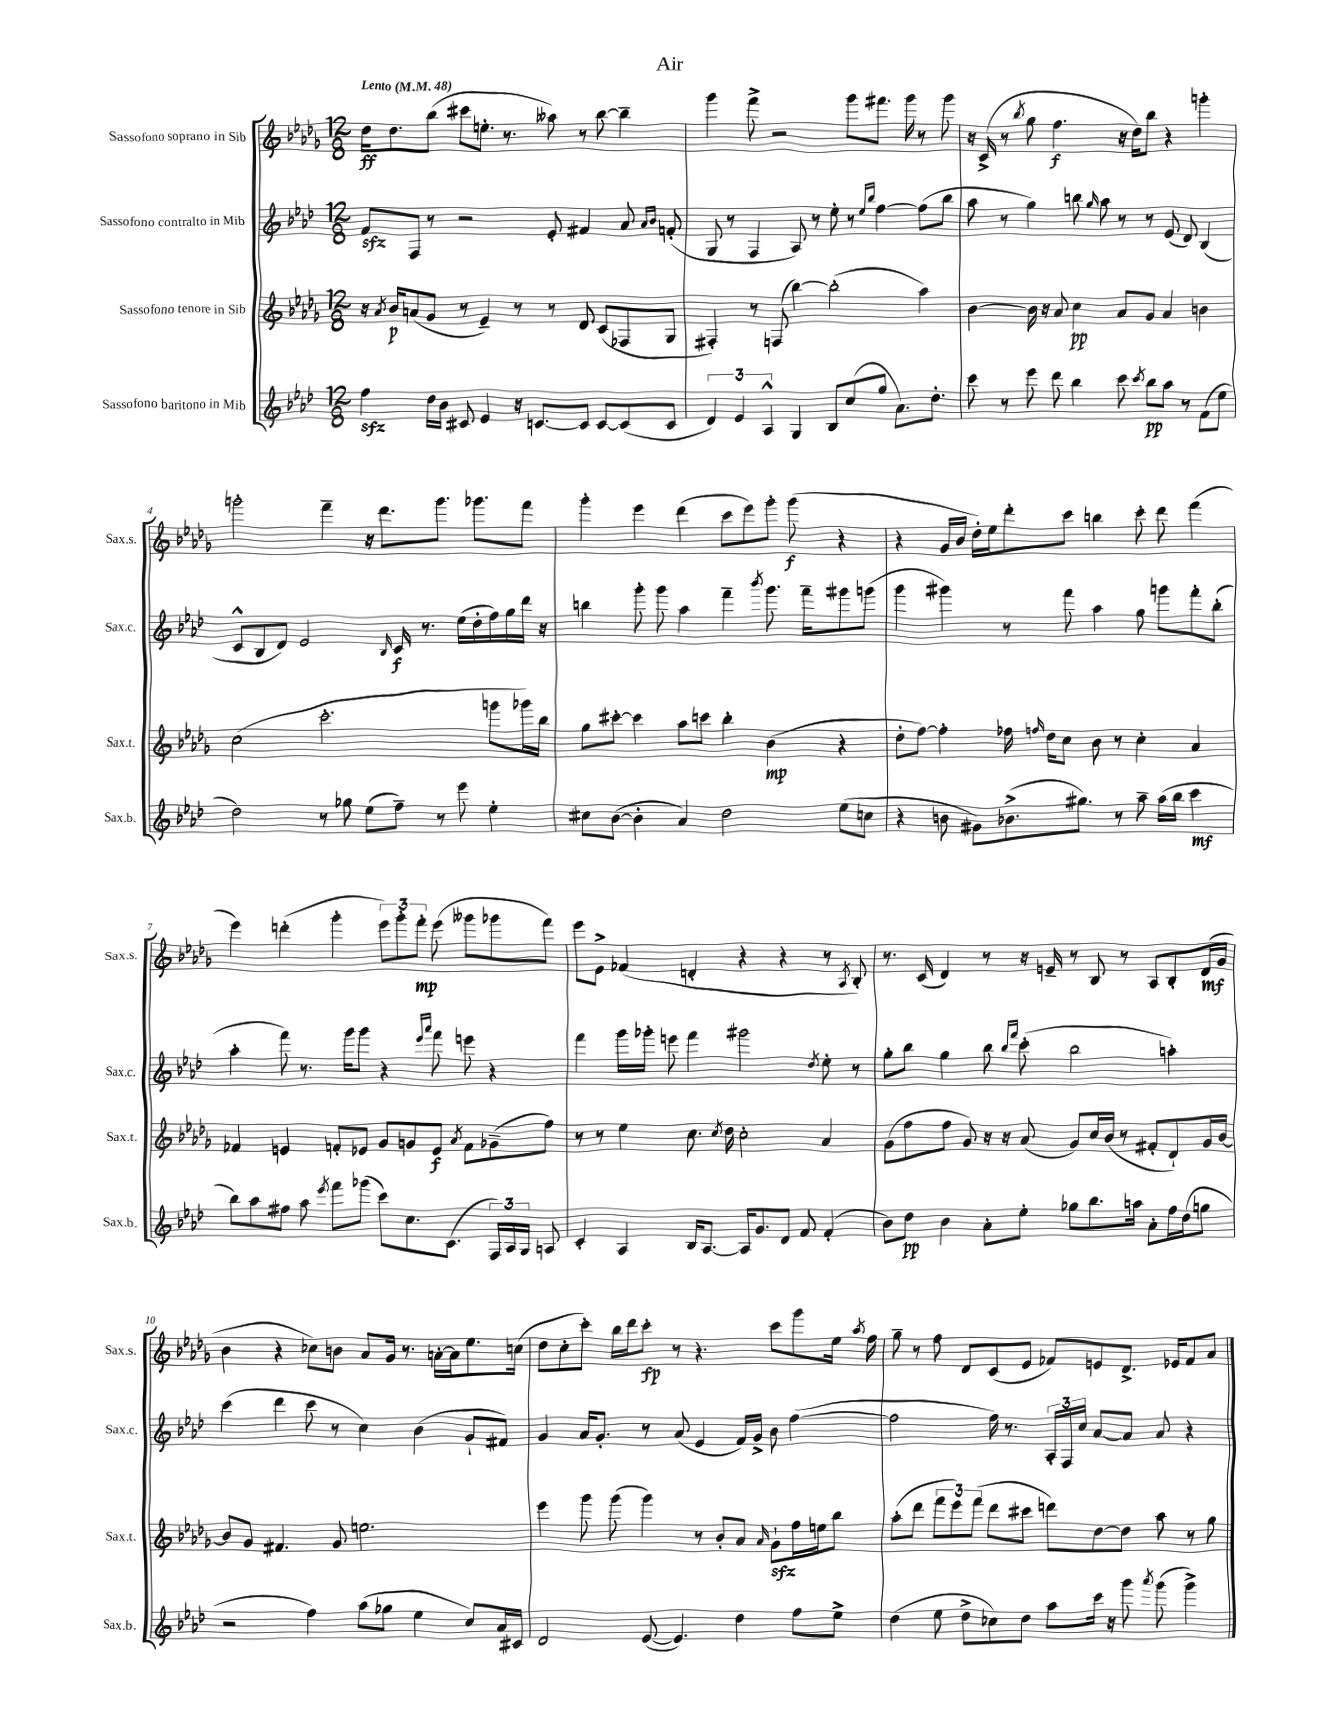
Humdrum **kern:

**kern	**kern	**kern	**kern
*staff4	*staff3	*staff2	*staff1
*clefG2	*clefG2	*clefG2	*clefG2
*k[b-e-a-d-]	*k[b-e-a-d-g-]	*k[b-e-a-d-]	*k[b-e-a-d-g-]
*M12/8	*M12/8	*M12/8	*M12/8
*MM48	*MM48	*MM48	*MM48
4ff\	16r	8f/L	16dd-\LK
.	8qa-/	.	.
.	16b-/LK	.	8.dd-\
.	(8a/	8F/J	.
16dd-\LL	8g-/J	8r	(8bb-\J
16b-\JJ	.	.	.
8c#/	8r	2r	8ccc#\L
4e-/	4e-~/)	.	8.ee'\J
.	.	.	8.r
16r	8r	.	.
[8.c/L	.	.	.
.	8r	8e-'/	8aa--\)
8c/]J	8d-/	4f#/	8r
[8c/L	(8c/L	.	[8bb-\
(8c/]	8F-/	8a-/	4bb-~\]
.	.	16qqa-/LL	.
.	.	16qqb-/JJ	.
8c/J	8G-/J	(8f'/	.
=	=	=	=
6d-/)	4F#'/)	8G/	4ggg-\
.	.	8r	.
6e-/	.	.	.
.	8r	4F/	8fff^\
6A-^^/	.	.	.
.	(8F/	.	2r
4G/	[4bb-\)	8A-/)	.
.	.	8r	.
8B-/L	(2bb-'\]	8ee-'\	.
(8cc/	.	8r	8ggg-\L
.	.	16qqee-/LL	.
.	.	16qqbb-/JJ	.
8gg/J	.	[4ff\	8.fff#\J
8.a-\L)	.	.	.
.	.	.	16ggg-\
.	4aa-\)	(8ff\]L	8r
8.dd-'\J	.	.	.
.	.	8bb-\J	8ggg-\
=	=	=	=
8ccc\	[4b-\	8aa-\	16r
.	.	.	(16c^/
8r	.	8r	8r
.	.	.	8qbb-/
8eee-\	16b-\]	4gg\)	8gg-\
.	16r	.	.
8ddd-\	8a-/	.	4.ff\
4bb-\	4cc\	8bb\	.
.	.	16qqgg/	.
.	.	8aa-\	.
8ccc\	8a-/L	8r	16r
.	.	.	16dd-\LK)
8qccc/	.	.	.
8bb-\L	8g-/J	8r	8bb-\J
8aa-\J	4a-/	(8e-/	4r
8r	.	8d-/)	.
(8f\L	4b\	(4B-/	4ggg'\
8ee-\J	.	.	.
=	=	=	=
2dd-\)	(2cc\	8c^^/L	2ggg'\
.	.	8B-/	.
.	.	8d-/J)	.
.	.	2e-/	.
8r	2.ccc'\	.	4fff~\
8gg-\	.	.	.
(8ee-\L	.	.	16r
.	.	.	8.ddd-\L
.	.	16qqB-/	.
8ff~\J)	.	16c/	.
.	.	8.r	.
8r	.	.	8.ggg\J
8eee-\	.	(16ee-\LL	.
.	.	16dd-'\	8.ggg-\L
4ee-'\	8ggg\L	16ff\)	.
.	.	16gg\	.
.	16ggg-\L)	16ddd-\JJ	8fff\J
.	16bb-\JJ	16r	.
=	=	=	=
8cc#\L	8gg-\L	4bb\	4ggg-'\
([8b-\J	[8ccc#'\J	.	.
4b-'\]	4ccc#\]	8ggg'\	4eee-\
.	.	8ggg\	.
4a-/)	8aa-\L	4aa-\	(4ddd-\
.	8ccc\J	.	.
2dd-\	4bb-'\	4fff~\	8ccc\L
.	.	.	8eee-\)
.	.	8qbbb-/	.
.	(4b-\	8.ggg\	8ggg-'\J
.	.	.	(8ggg-\
.	.	16fff~\LK	.
(8ee-\L	4r	8ggg#\	4r
8cc\J	.	(8ggg\J	.
=	=	=	=
4r	8dd-'\L	4ggg\	4r
.	[8ff\J)	.	.
8b\	4ff'\]	4ggg#\)	16g-/LL
.	.	.	16b-/JJ
8g#\L)	.	.	16dd-'\LL)
.	.	.	16ee-\J
(8.b-^\	16ff-\	8r	8ddd-'\
.	16qqff/	.	.
.	16dd-\LK	.	.
.	8cc\J	8fff\	8ccc\J
8.gg#\J)	.	.	.
.	8b-\	4aa-\	4bb\
8r	8r	.	.
8aa-~\	4cc'\	8gg\	8ccc'\
(16aa-\LL	.	8ggg\L	8ddd-\
16bb-\JJ	.	.	.
4ccc\	4a-/	8fff'\	(4fff\
.	.	(8bb-'\J	.
=	=	=	=
8bb-\L)	4f-/	4aa-'\	4eee-\)
8aa-\	.	.	.
8ff#\J	4e/	8fff\)	(4ddd'\
8aa-\	.	8.r	.
8qeee-/	.	.	.
8fff\L	8f'/L	.	4ggg-'\
.	.	16ggg\LK	.
(8ggg-\J	8e-/J	8ggg\J	.
8ccc\L)	8g-/L	4r	12eee-\L)
.	.	.	12ggg-'\
8.cc\	8g/	.	.
.	.	.	12fff'\J
.	.	16qqeee-/LL	.
.	.	16qqaaa-/JJ	.
.	8e-/J	8fff\	(8eee-\
(8.c\J	.	.	.
.	8qa-/	.	.
.	8f\L	8eee\	8ggg--\L
24F/LL)	(8g-~\	4r	8ggg-\
24A-/	.	.	.
24G/JJ	.	.	.
8A/	8ff\J)	.	8fff\J)
=	=	=	=
4c'/	8r	4fff\	8eee-\L
.	8r	.	8e-^\J
4A-/	4ee-\	16ggg\LL	(4f-/
.	.	16ggg-'\JJ	.
.	.	8eee\	.
16B-/LK	8.cc\	4fff\	4d'/
[8.A-/J	.	.	.
.	8qcc/	.	.
.	16dd-\	.	.
16A-/]LK	2cc'\	2ggg#\	4r
8.g/	.	.	.
8d-/J	.	.	4r
8f/	.	.	.
.	.	8qdd-/	.
(4f'/	4a-/	8ee-'\	8r
.	.	.	8qA-/
.	.	8r	8B-'/)
=	=	=	=
8b-\L)	(8g-\L	8gg'\L	8.r
8dd-\J	8ff\	8bb-\J	.
.	.	.	(16c/
4b-\	8ff\J	4gg\	4d-/)
.	8g-/)	.	.
8a-'\L	16r	8bb-\	8r
.	16r	.	.
.	.	16qqbb-/LL	.
.	.	16qqfff/JJ	.
8ee-'\J	(8a-/	(8ccc'\	16r
.	.	.	16e~/
8gg-\L	8g-/L)	2bb-\	8r
8.bb-\	16cc/L	.	8B-/
.	(16b-/JJ	.	.
.	8r	.	8r
16aa\Jk	.	.	.
8a-'\L	8f#'/L	.	8A-/L
16ff\L	8d-`/)	4aa'\)	8B-'/
(16dd-\J	.	.	.
8gg\J	16g-/L	.	(16d-/L
.	[16b-/JJ	.	16g-/JJ
=	=	=	=
2r	8b-/]L	(4ccc\	4b-\
.	8g-/J	.	.
.	4.f#/	4ddd-\	4r
4ff\)	.	8ccc\	8cc-\L)
.	8g-/	8r	8b\J
(8aa-\L	2.ee\	4cc\)	8a-/L
8gg-\J	.	.	16g-/Jk
.	.	.	8.r
4ee-\	.	(4b-\	.
.	.	.	[16a'\LL
.	.	.	16a\]J
8cc/L)	.	8g`/L	8.ee-\
16a-/L	.	8f#/J)	.
16c#/JJ	.	.	(16cc\Jk
=	=	=	=
2d-/	4eee-\	4g/	8dd-\L
.	.	.	8cc'\
.	8ggg-\	16a-/LK	8ccc'\J)
.	.	8.g'/J	.
.	(8ggg-\	.	16bb-\LL
.	.	.	16ddd-\J
([8e-/	4ggg-\)	8r	8ccc'\J
4.e-/])	.	(8a-/	8r
.	8r	4e-/	4.r
.	8b-'/L	.	.
4dd-\	8a-/J	16f/LL)	.
.	.	16g^/JJ	.
.	16qqa-/	.	.
.	8g-`\L	8b-\	8ccc\L
8ff\L	16ff\L	([4ff\	8ggg-\
.	16ee\J	.	.
8ee-^\J	8bb-\J	.	16ee-\Jk
.	.	.	8qaa-/
.	.	.	16ff\
=	=	=	=
(4dd-\	(8aa-'\L	2ff\]	8gg-~\
.	8ddd-\J	.	8r
8ee-\	12fff\L	.	8ff\
.	12eee-\)	.	.
8dd-^\L	.	.	8d-/L
.	(12fff\J	.	.
8cc-\)	8ddd-\L	16ff\)	(8c/
.	.	8.r	.
8dd-\J	8ccc#\J	.	8e-/J
8aa-\L	8ddd\L)	24A-'/LL	8f-/L)
.	.	24F/	.
.	.	24cc/JJ	.
16ccc\Jk	[8dd-\	[8a-/L	8e/
16r	.	.	.
8ggg\	8dd-\]J	8a-/]J	8.d-^/J
8qaaa-/	.	.	.
(8ggg\	8aa-\	8a-/	.
.	.	.	16e-/LK
4ggg^\)	8r	4r	8f-/
.	8gg-\	.	8a-/J
==	==	==	==
*-	*-	*-	*-
